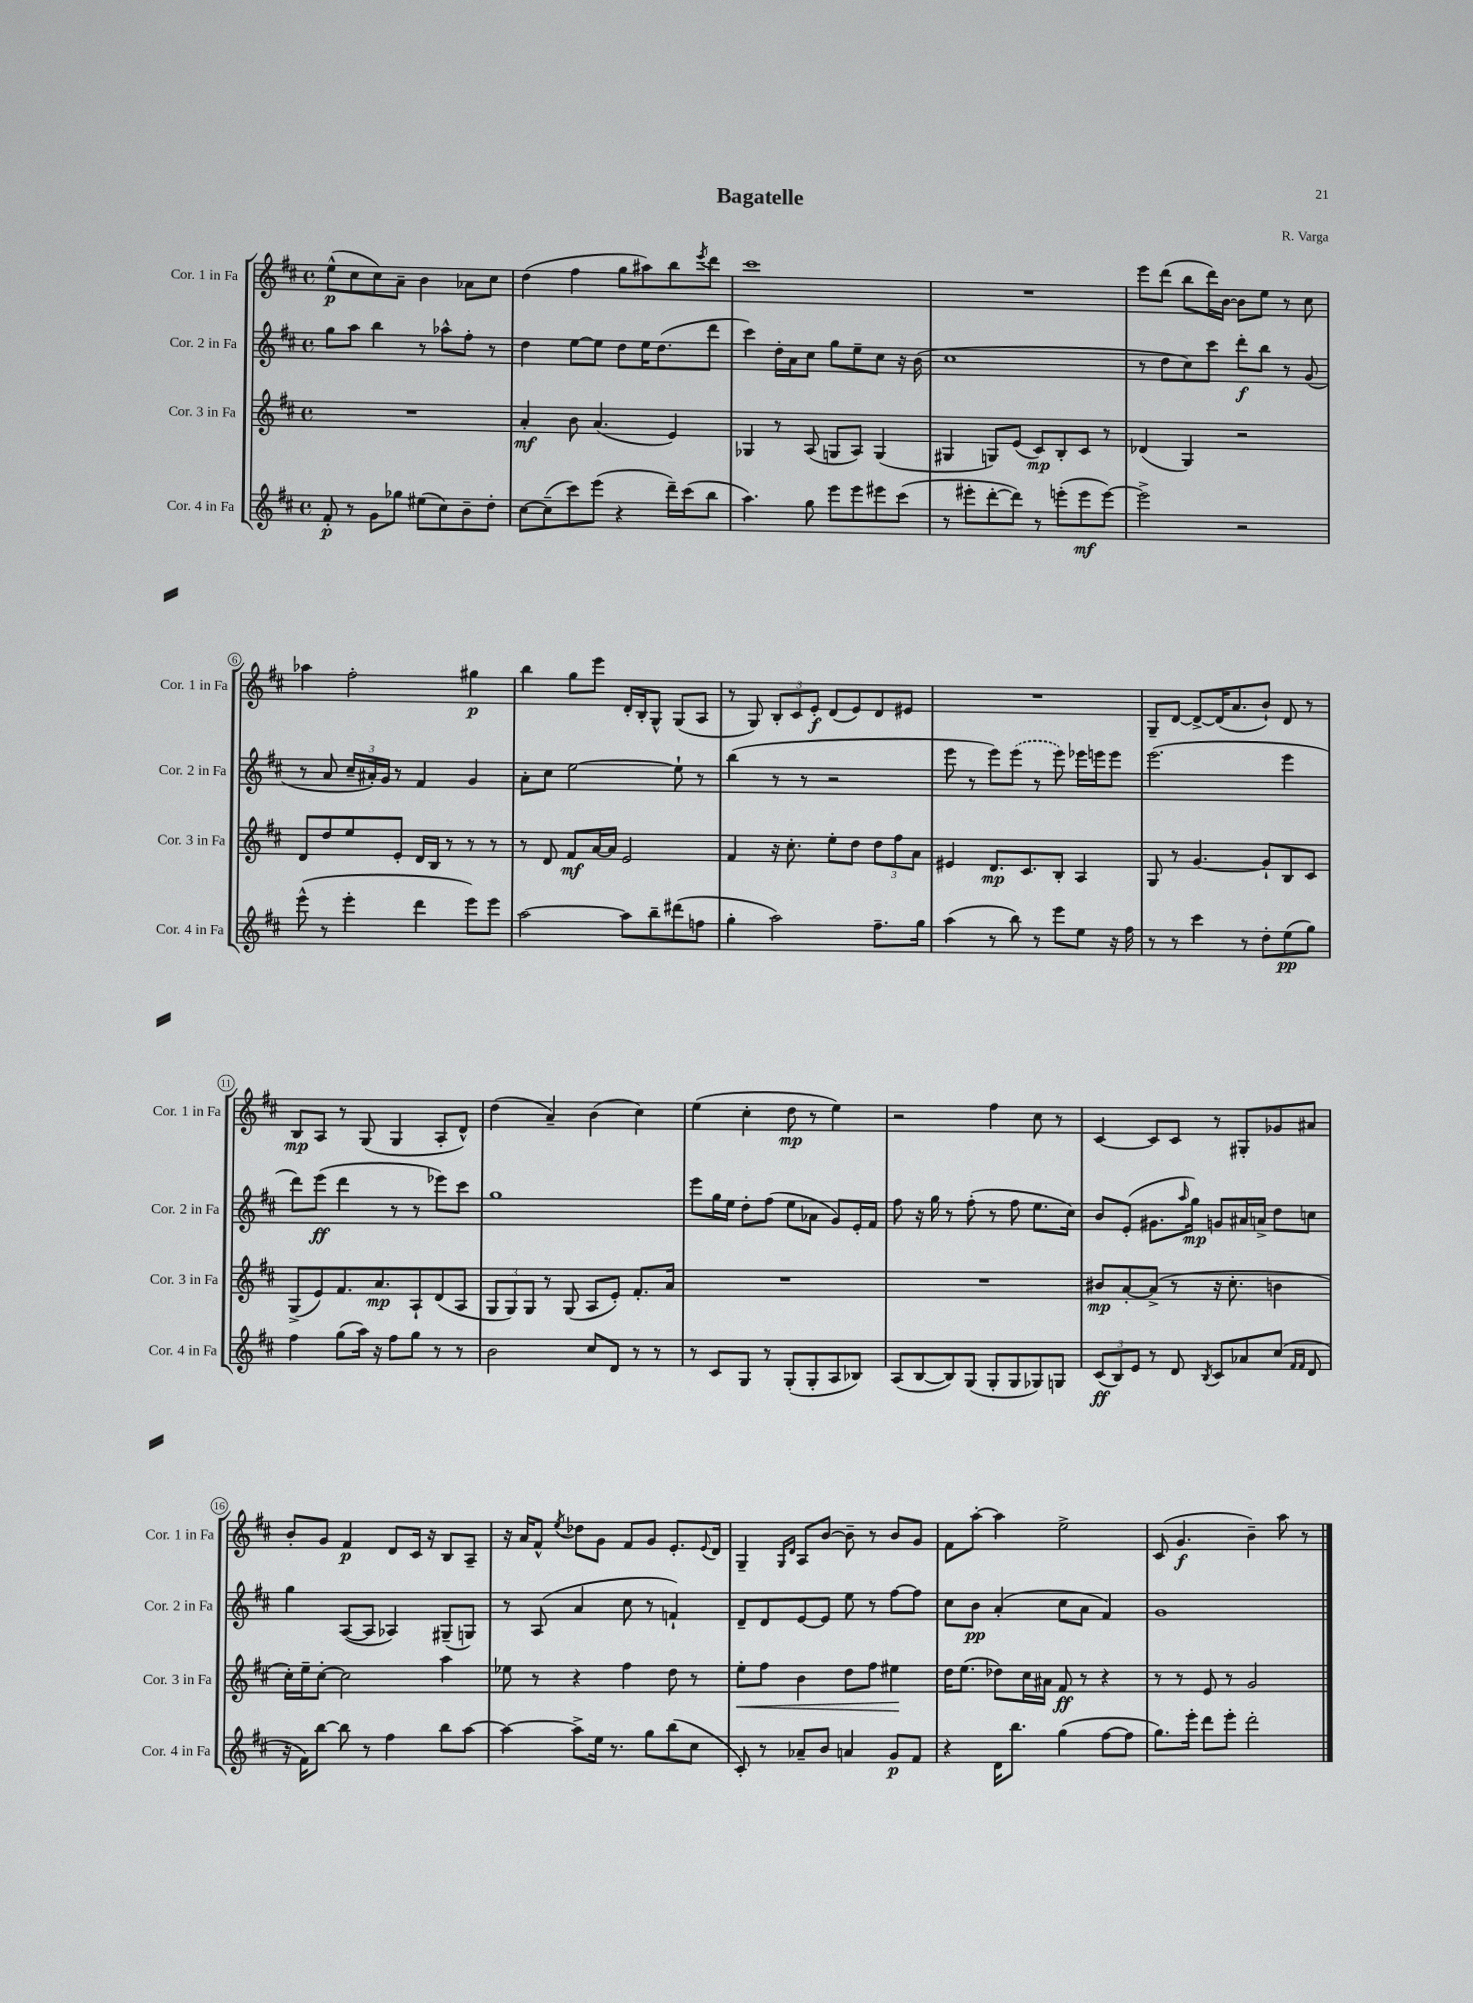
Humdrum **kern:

**kern	**dynam	**kern	**dynam	**kern	**dynam	**kern	**dynam
*part4	*part4	*part3	*part3	*part2	*part2	*part1	*part1
*staff4	*staff4	*staff3	*staff3	*staff2	*staff2	*staff1	*staff1
*I"Cor. 4 in Fa	*	*I"Cor. 3 in Fa	*	*I"Cor. 2 in Fa	*	*I"Cor. 1 in Fa	*
*I'Cor. 4 in Fa	*	*I'Cor. 3 in Fa	*	*I'Cor. 2 in Fa	*	*I'Cor. 1 in Fa	*
*clefG2	*	*clefG2	*	*clefG2	*	*clefG2	*
*k[f#c#]	*	*k[f#c#]	*	*k[f#c#]	*	*k[f#c#]	*
*M4/4	*	*M4/4	*	*M4/4	*	*M4/4	*
*met(c)	*	*met(c)	*	*met(c)	*	*met(c)	*
=1	=1	=1	=1	=1	=1	=1	=1
8f#'/	p	1r	.	8gg\L	.	(8ee^^\L	p
8r	.	.	.	8aa\J	.	8cc#\	.
8g\L	.	.	.	4bb\	.	8cc#\)	.
8gg-X\J	.	.	.	.	.	8a~\J	.
(8ee#X\L	.	.	.	8r	.	4b\	.
8cc#\)	.	.	.	8aa-X^^\L	.	.	.
8b~\	.	.	.	8ff#'\J	.	8a-X\L	.
8dd'\J	.	.	.	8r	.	8cc#\J	.
=2	=2	=2	=2	=2	=2	=2	=2
[8cc#\L	.	4a'/	mf	4dd\	.	(4dd\	.
(8cc#~\]	.	.	.	.	.	.	.
8ccc#\)	.	8b\	.	[8ee\L	.	4ff#\	.
(8eee\J	.	(4.a/	.	8ee\J]	.	.	.
4r	.	.	.	8dd\L	.	8gg\L	.
.	.	.	.	16ee\K	.	8aa#X\)	.
.	.	.	.	(8.dd\	.	.	.
16ddd~\LL)	.	4e/)	.	.	.	8bb\	.
(16ccc#\J	.	.	.	.	.	.	.
.	.	.	.	.	.	8qeee/	.
8bb\J	.	.	.	8ddd\J	.	8ddd\J	.
=3	=3	=3	=3	=3	=3	=3	=3
4.aa\)	.	4G-X/	.	4ccc#\)	.	1ccc#	.
.	.	8r	.	16dd'\LL	.	.	.
.	.	.	.	16a\J	.	.	.
8gg\	.	(8A/	.	8cc#\J	.	.	.
8eee\L	.	8Gn/L	.	8gg\L	.	.	.
8eee\	.	8A/J)	.	8ee~\	.	.	.
8eee#X\	.	(4G/	.	8cc#\J	.	.	.
(8ccc#\J	.	.	.	16r	.	.	.
.	.	.	.	(16b\	.	.	.
=4	=4	=4	=4	=4	=4	=4	=4
8r	.	4G#X/	.	1cc#	.	1r	.
8eee#X'\L	.	.	.	.	.	.	.
[8ddd'\	.	8Gn/L)	.	.	.	.	.
8ddd\J])	.	(8e/J	.	.	.	.	.
8r	.	8c#/L)	mp	.	.	.	.
(8eeen'\L	.	8B'/	.	.	.	.	.
8eee\	mf	8c#/J	.	.	.	.	.
[8eee\J)	.	8r	.	.	.	.	.
=5	=5	=5	=5	=5	=5	=5	=5
2eee^\]	.	(4d-X/	.	8r	.	8eee\L	.
.	.	.	.	8dd\L	.	(8ddd\J	.
.	.	4G/)	.	8cc#\)	.	8bb\L	.
.	.	.	.	8ccc#\J	.	16ddd\L)	.
.	.	.	.	.	.	[16b\JJ	.
2r	.	2r	.	8ddd'\L	f	8b\L]	.
.	.	.	.	8bb\J	.	8ee\J	.
.	.	.	.	8r	.	8r	.
.	.	.	.	(8g/	.	8cc#\	.
!!LO:LB:g=z
=6	=6	=6	=6	=6	=6	=6	=6
(8eee^^\	.	8d/L	.	8r	.	4aa-X\	.
8r	.	8dd/	.	8a/	.	.	.
4eee'\	.	8ee/	.	24cc#~/LL	.	2ff#'\	.
.	.	.	.	24a#X'/)	.	.	.
.	.	.	.	24g/JJ	.	.	.
.	.	8e'/J	.	8r	.	.	.
4ddd\	.	16d/LL	.	4f#/	.	.	.
.	.	16B/JJ	.	.	.	.	.
.	.	8r	.	.	.	.	.
8eee\L)	.	8r	.	4g/	.	4gg#X\	p
8eee\J	.	8r	.	.	.	.	.
=7	=7	=7	=7	=7	=7	=7	=7
[2aa\	.	8r	.	8a'\L	.	4bb\	.
.	.	8d/	.	8cc#\J	.	.	.
.	.	8f#/L	mf	[2ee\	.	8gg\L	.
.	.	[16a/L	.	.	.	8eee\J	.
.	.	16a/JJ]	.	.	.	.	.
8aa\L]	.	2e/	.	.	.	16d'/LL	.
.	.	.	.	.	.	16B'/J	.
8bb~\	.	.	.	.	.	8G^^/J	.
(8ddd#X\	.	.	.	8ee`\]	.	(8G/L	.
8ffn\J	.	.	.	8r	.	8A/J	.
=8	=8	=8	=8	=8	=8	=8	=8
4gg'\	.	4f#/	.	(4bb\	.	8r	.
.	.	.	.	.	.	8G/)	.
2aa\)	.	16r	.	8r	.	12B'/L	.
.	.	8.cc#'\	.	.	.	.	.
.	.	.	.	.	.	12c#/	.
.	.	.	.	8r	.	.	.
.	.	.	.	.	.	12e'/J	f
.	.	8ee'\L	.	2r	.	(8d/L	.
.	.	8dd\J	.	.	.	8e/)	.
8.ff#~\L	.	12dd\L	.	.	.	8d/	.
.	.	12ff#\	.	.	.	.	.
.	.	.	.	.	.	8e#X/J	.
.	.	12a\J	.	.	.	.	.
16gg\Jk	.	.	.	.	.	.	.
=9	=9	=9	=9	=9	=9	=9	=9
(4aa\	.	4e#X/	.	8eee\	.	1r	.
.	.	.	.	8r	.	.	.
8r	.	8.d/L	mp	8eee\L)	.	.	.
8bb\)	.	.	.	(8eee\J	.	.	.
.	.	8.c#/	.	.	.	.	.
8r	.	.	.	8r	.	.	.
8eee\L	.	8B'/J	.	8eee\)	.	.	.
8ee\J	.	4A/	.	16eee-X\LL	.	.	.
.	.	.	.	16eeen\J	.	.	.
16r	.	.	.	8eee\J	.	.	.
16ff#\	.	.	.	.	.	.	.
=10	=10	=10	=10	=10	=10	=10	=10
8r	.	8G/	.	(2.eee\	.	8G~/L	.
8r	.	8r	.	.	.	[8d/J	.
4ccc#\	.	[4.g/	.	.	.	8d^/L_	.
.	.	.	.	.	.	(16d/K]	.
.	.	.	.	.	.	8.a/	.
8r	.	.	.	.	.	.	.
8dd'\L	.	8g`/L]	.	.	.	8b`/J)	.
(8ee\	pp	8B/	.	4eee\	.	8d/	.
8gg\J)	.	8c#/J	.	.	.	8r	.
!!LO:LB:g=z
=11	=11	=11	=11	=11	=11	=11	=11
4ff#\	.	(8G^/L	.	8ddd\L)	.	8B/L	mp
.	.	8e/)	.	(8eee\J	ff	8A/J	.
(8gg\L	.	8.f#/	.	4ddd\	.	8r	.
16aa\Jk)	.	.	.	.	.	(8G/	.
16r	.	8.a/	mp	.	.	.	.
8ff#\L	.	.	.	8r	.	4G/	.
8gg\J	.	8A`/	.	8r	.	.	.
8r	.	(8d/	.	8eee-X\L)	.	8A'/L	.
8r	.	8A/J	.	8ccc#\J	.	8d^^/J)	.
=12	=12	=12	=12	=12	=12	=12	=12
2b\	.	12G/L	.	1gg	.	(4dd\	.
.	.	12G/)	.	.	.	.	.
.	.	12G/J	.	.	.	.	.
.	.	8r	.	.	.	4a~/)	.
.	.	(8G/	.	.	.	.	.
8cc#/L	.	8A/L	.	.	.	(4b\	.
8d/J	.	8e'/J)	.	.	.	.	.
8r	.	8.f#'/L	.	.	.	4cc#\)	.
8r	.	.	.	.	.	.	.
.	.	16a/Jk	.	.	.	.	.
=13	=13	=13	=13	=13	=13	=13	=13
8r	.	1r	.	8eee\L	.	(4ee\	.
8c#/L	.	.	.	16gg\L	.	.	.
.	.	.	.	16ee\JJ	.	.	.
8G/J	.	.	.	8dd'\L	.	4cc#'\	.
8r	.	.	.	(8ff#\J	.	.	.
(8G'/L	.	.	.	8ee\L	.	8dd\	mp
8G'/	.	.	.	8a-X\J	.	8r	.
8A/	.	.	.	8g/L)	.	4ee\)	.
8B-X/J)	.	.	.	16e'/L	.	.	.
.	.	.	.	16f#/JJ	.	.	.
=14	=14	=14	=14	=14	=14	=14	=14
(8A/L	.	1r	.	8ff#\	.	2r	.
[8B/	.	.	.	16r	.	.	.
.	.	.	.	16gg\	.	.	.
8B/])	.	.	.	8r	.	.	.
(8G/J	.	.	.	(8ff#'\	.	.	.
8G'/L	.	.	.	8r	.	4ff#\	.
8G/	.	.	.	8ff#\	.	.	.
8G-X/)	.	.	.	8.ee\L	.	8cc#\	.
8Gn/J	.	.	.	.	.	8r	.
.	.	.	.	16cc#\Jk)	.	.	.
=15	=15	=15	=15	=15	=15	=15	=15
(12c#/L	ff	8b#X/L	mp	8b/L	.	[4c#/	.
12B/)	.	.	.	.	.	.	.
.	.	[8a'/	.	(8e'/J	.	.	.
12e/J	.	.	.	.	.	.	.
8r	.	(8a^/J]	.	8.g#X\L	.	8c#/L]	.
8d/	.	8r	.	.	.	8c#/J	.
.	.	.	.	16qqaa/	.	.	.
.	.	.	.	16gg\Jk)	mp	.	.
8qB/	.	.	.	.	.	.	.
8c#/L	.	16r	.	8gn/L	.	8r	.
.	.	8.cc#'\	.	.	.	.	.
8a-X/	.	.	.	16a#X/L	.	8G#X'/L	.
.	.	.	.	16an^/JJ	.	.	.
(8cc#/J	.	4bn\	.	8dd\L	.	8g-X/	.
16qqf#/LL	.	.	.	.	.	.	.
16qqf#/JJ	.	.	.	.	.	.	.
8d/	.	.	.	8ccn\J	.	8a#X/J	.
!!LO:LB:g=z
=16	=16	=16	=16	=16	=16	=16	=16
16r	.	16cc#'\LL)	.	4gg\	.	8b'/L	.
16f#\KL)	.	16ee~\J	.	.	.	.	.
[8bb\J	.	[8cc#'\J	.	.	.	8g/J	.
8bb\]	.	2cc#\]	.	([8A/L	.	4f#/	p
8r	.	.	.	8A/J]	.	.	.
4ff#\	.	.	.	4A-X/)	.	8d/L	.
.	.	.	.	.	.	16c#/Jk	.
.	.	.	.	.	.	16r	.
8bb\L	.	4aa\	.	(8G#X~/L	.	8B/L	.
[8aa\J	.	.	.	8Gn/J)	.	8A~/J	.
=17	=17	=17	=17	=17	=17	=17	=17
4aa\_	.	8ee-X\	.	8r	.	16r	.
.	.	.	.	.	.	16a/KL	.
.	.	8r	.	(8A/	.	8f#^^/J	.
.	.	.	.	.	.	8qee/	.
8aa^\L]	.	4r	.	4a/	.	8dd-X\L	.
16ee\Jk	.	.	.	.	.	8g\J	.
8.r	.	.	.	.	.	.	.
.	.	4ff#\	.	8cc#\	.	8f#/L	.
8gg\L	.	.	.	8r	.	8g/J	.
(8bb\	.	8dd\	.	4fn`/)	.	8.e'/L	.
8cc#\J	.	8r	.	.	.	.	.
.	.	.	.	.	.	8qqe/	.
.	.	.	.	.	.	16d/Jk	.
=18	=18	=18	=18	=18	=18	=18	=18
!	!	!	!LO:HP:b	!	!	!	!
8c#'/)	.	8ee'\L	<	8d~/L	.	4G~/	.
8r	.	8ff#\J	.	8d/	.	.	.
.	.	.	.	.	.	16qqG/LL	.
.	.	.	.	.	.	16qqd/JJ	.
8a-X~/L	.	4b\	.	[8e/	.	8A/L	.
8b/J	.	.	.	8e/J]	.	[8b/J	.
4an/	.	8dd\L	.	8ee\	.	8b~\]	.
.	.	8ff#\J	.	8r	.	8r	.
8g/L	p	4ee#X\	.	[8ff#\L	.	8b/L	.
8f#/J	.	.	.	8ff#\J]	.	8g/J	.
.	.	.	[	.	.	.	.
=19	=19	=19	=19	=19	=19	=19	=19
4r	.	16dd\KL	.	8cc#\L	.	8f#\L	.
.	.	(8.ee\J	.	.	.	.	.
.	.	.	.	8b\J	pp	[8aa'\J	.
16d\KL	.	8dd-X\L)	.	(4a'/	.	4aa\]	.
8.bb\J	.	.	.	.	.	.	.
.	.	16cc#\L	.	.	.	.	.
.	.	16a#X\JJ	.	.	.	.	.
(4gg\	.	8f#/	ff	8cc#\L	.	2ee^\	.
.	.	8r	.	8a\J	.	.	.
[8ff#\L	.	4r	.	4f#/)	.	.	.
8ff#\J]	.	.	.	.	.	.	.
=20	=20	=20	=20	=20	=20	=20	=20
8.gg\L)	.	8r	.	1g	.	(8c#/	.
.	.	8r	.	.	.	4.g/	f
16eee'\Jk	.	.	.	.	.	.	.
8ddd\L	.	8e/	.	.	.	.	.
8eee'\J	.	8r	.	.	.	.	.
2ddd'\	.	2g/	.	.	.	4b~\)	.
.	.	.	.	.	.	8aa\	.
.	.	.	.	.	.	8r	.
==	==	==	==	==	==	==	==
*-	*-	*-	*-	*-	*-	*-	*-
